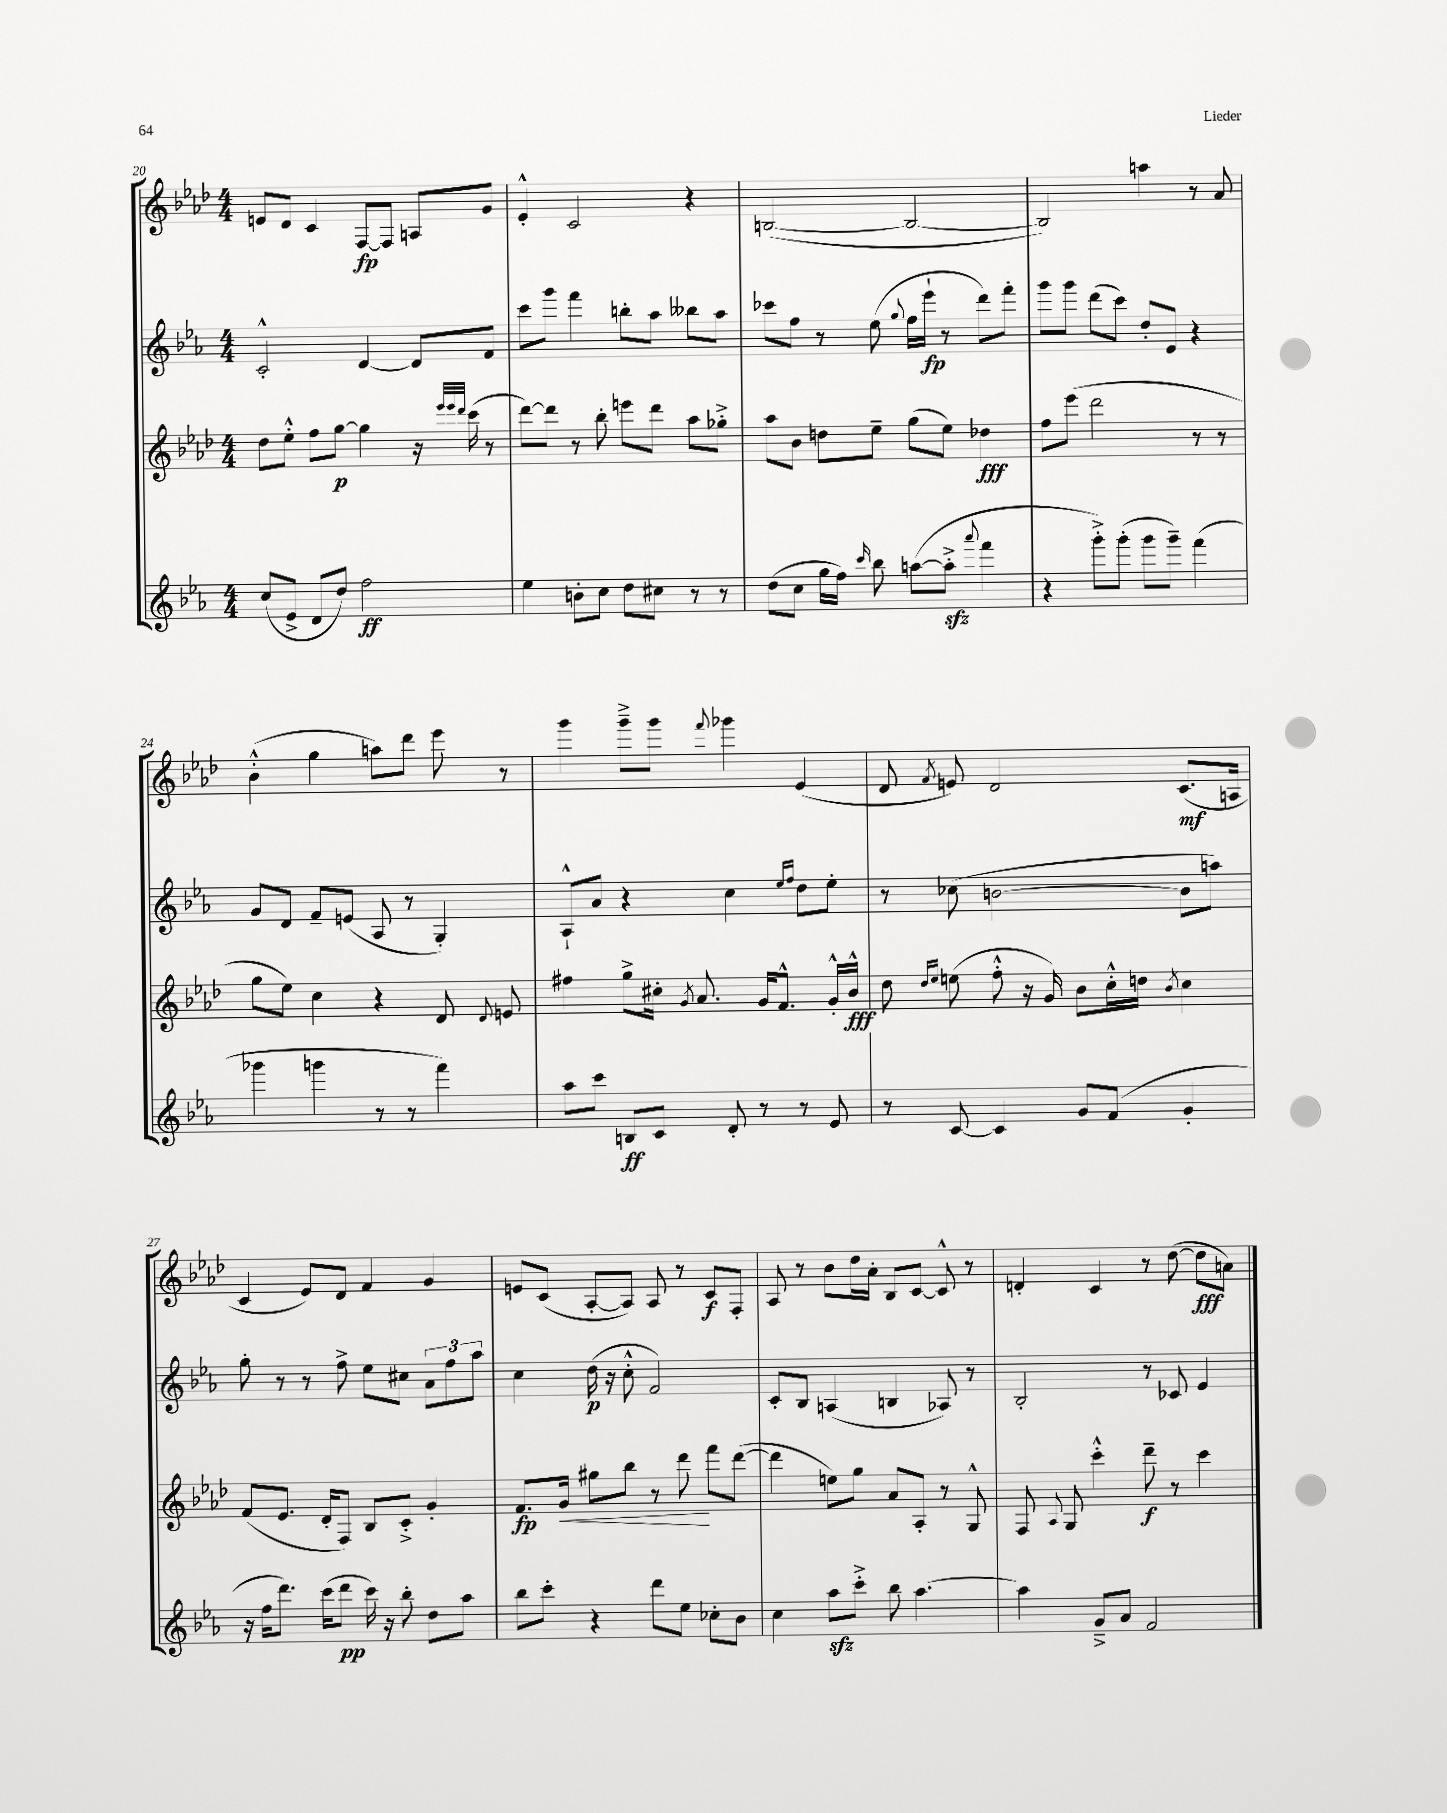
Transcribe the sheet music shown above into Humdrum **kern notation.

**kern	**dynam	**kern	**dynam	**kern	**dynam	**kern	**dynam
*part4	*part4	*part3	*part3	*part2	*part2	*part1	*part1
*staff4	*staff4	*staff3	*staff3	*staff2	*staff2	*staff1	*staff1
*clefG2	*	*clefG2	*	*clefG2	*	*clefG2	*
*k[b-e-a-]	*	*k[b-e-a-d-]	*	*k[b-e-a-]	*	*k[b-e-a-d-]	*
*M4/4	*	*M4/4	*	*M4/4	*	*M4/4	*
=20	=20	=20	=20	=20	=20	=20	=20
(8cc/L	.	8dd-\L	.	2c'^^/	.	8en/L	.
8e-^/J	.	8ee-'^^\J	.	.	.	8d-/J	.
8d/L	.	8ff\L	.	.	.	4c/	.
8dd/J)	.	[8gg\J	p	.	.	.	.
2ff\	ff	4gg\]	.	[4d/	.	[8F/L	fp
.	.	.	.	.	.	8F/J]	.
.	.	16r	.	8d/L]	.	8An/L	.
.	.	32qqeee-/LLL	.	.	.	.	.
.	.	32qqeee-/	.	.	.	.	.
.	.	32qqddd-/JJJ	.	.	.	.	.
.	.	(16ccc\	.	.	.	.	.
.	.	8r	.	8f/J	.	8g/J	.
=21	=21	=21	=21	=21	=21	=21	=21
4ee-\	.	[8ddd-\L)	.	8ccc\L	.	4e-'^^/	.
.	.	8ddd-\J]	.	8ggg\J	.	.	.
8bn'\L	.	8r	.	4fff\	.	2c/	.
8cc\J	.	8bb-'\	.	.	.	.	.
8dd\L	.	8eeen\L	.	8bbn'\L	.	.	.
8cc#X\J	.	8ddd-\J	.	8aa-\J	.	.	.
8r	.	8aa-\L	.	8bb--X\L	.	4r	.
8r	.	8gg-X'^\J	.	8aa-\J	.	.	.
=22	=22	=22	=22	=22	=22	=22	=22
(8dd\L	.	8aa-\L	.	8ccc-X\L	.	([2Bn/	.
8cc\J	.	8b-\J	.	8ff\J	.	.	.
16gg\LL	.	8ddn\L	.	8r	.	.	.
16ff\JJ)	.	.	.	.	.	.	.
16qqccc/	.	.	.	.	.	.	.
8bb-\	.	8ee-~\J	.	(8ee-\	.	.	.
.	.	.	.	8qqgg/	.	.	.
([8aan\L	.	(8gg\L	.	16ff\LL	.	2B/_	.
.	.	.	.	16eee-`\JJ	fp	.	.
8aazz'^\J]	.	8ee-\J)	.	8r	.	.	.
8qqaaa-/	.	.	.	.	.	.	.
4fff\	.	4dd-X\	fff	8ddd\L)	.	.	.
.	.	.	.	8fff'\J	.	.	.
=23	=23	=23	=23	=23	=23	=23	=23
4r	.	8ff\L	.	8ggg\L	.	2B/])	.
.	.	(8eee-\J	.	8ggg\J	.	.	.
8ggg'^\L)	.	2ddd-\	.	(8ddd\L	.	.	.
(8ggg'\J	.	.	.	8ccc\J)	.	.	.
8ggg\L	.	.	.	8dd'/L	.	4aan\	.
8ggg~\J)	.	.	.	8e-/J	.	.	.
(4fff\	.	8r	.	4r	.	8r	.
.	.	8r	.	.	.	8a-/	.
!!LO:LB:g=z
=24	=24	=24	=24	=24	=24	=24	=24
4ggg-X\	.	8gg\L	.	8g/L	.	(4b-'^^\	.
.	.	8ee-\J)	.	8d/J	.	.	.
4gggn\	.	4cc\	.	8f~/L	.	4gg\	.
.	.	.	.	(8en/J	.	.	.
8r	.	4r	.	8A-/	.	8aan\L)	.
8r	.	.	.	8r	.	8ddd-\J	.
4fff\)	.	8d-/	.	4G'/)	.	8eee-\	.
.	.	8qqd-/	.	.	.	.	.
.	.	8en/	.	.	.	8r	.
=25	=25	=25	=25	=25	=25	=25	=25
8aa-\L	.	4ff#X\	.	8A-`^^/L	.	4ggg\	.
8ccc\J	.	.	.	8a-/J	.	.	.
8Bn/L	ff	8gg^\L	.	4r	.	8ggg~^\L	.
8c/J	.	16cc#X'\Jk	.	.	.	8ggg\J	.
.	.	8qg/	.	.	.	.	.
.	.	8.a-/	.	.	.	.	.
.	.	.	.	.	.	8qqfff/	.
8d'/	.	.	.	4cc\	.	4ggg-X\	.
8r	.	16g/KL	.	.	.	.	.
.	.	8.f^^/J	.	.	.	.	.
.	.	.	.	16qqee-/LL	.	.	.
.	.	.	.	16qqff/JJ	.	.	.
8r	.	.	.	8dd\L	.	(4e-/	.
8e-/	.	16g'^^/LL	.	8ee-'\J	.	.	.
.	.	16b-^^/JJ	fff	.	.	.	.
=26	=26	=26	=26	=26	=26	=26	=26
8r	.	8dd-\	.	8r	.	8d-/	.
.	.	16qqdd-/LL	.	.	.	.	.
.	.	16qqee-/JJ	.	.	.	8qf/	.
[8c/	.	(8een\	.	(8cc-X\	.	8en/)	.
4c/]	.	8ff'^^\	.	[2bn\	.	2d-/	.
.	.	16r	.	.	.	.	.
.	.	16g/)	.	.	.	.	.
8g/L	.	8b-\L	.	.	.	.	.
(8f/J	.	16cc'^^\L	.	.	.	.	.
.	.	16ddn\JJ	.	.	.	.	.
.	.	8qb-/	.	.	.	.	.
4g'/	.	4cc\	.	8b\L]	.	(8.c/L	mf
.	.	.	.	8aan\J)	.	.	.
.	.	.	.	.	.	16An/Jk	.
!!LO:LB:g=z
=27	=27	=27	=27	=27	=27	=27	=27
16r	.	(8f/L	.	8gg'\	.	4c/	.
16ff\KL	.	.	.	.	.	.	.
8.ddd\J)	.	8.e-/J	.	8r	.	.	.
.	.	.	.	8r	.	8e-/L)	.
(16ccc\KL	.	16d-'/KL	.	.	.	.	.
8ddd\J	pp	8F/J)	.	8ff^\	.	8d-/J	.
16ccc\)	.	8B-/L	.	8ee-\L	.	4f/	.
16r	.	.	.	.	.	.	.
8bb-'\	.	8c'^/J	.	8cc#X\J	.	.	.
8dd\L	.	4g'/	.	12a-\L	.	4g/	.
.	.	.	.	12ff\	.	.	.
8aa-\J	.	.	.	.	.	.	.
.	.	.	.	12aa-\J	.	.	.
=28	=28	=28	=28	=28	=28	=28	=28
8bb-\L	.	8.f/L	fp	4cc\	.	8en/L	.
8ccc'\J	.	.	.	.	.	(8c/J	.
!	!	!	!LO:HP:b	!	!	!	!
.	.	16g/Jk	<	.	.	.	.
4r	.	8gg#X\L	.	(16dd\	p	[8A-'/L	.
.	.	.	.	16r	.	.	.
.	.	8bb-\J	.	8cc'^^\	.	8A-/J])	.
8ddd\L	.	8r	.	2f/)	.	8A-/	.
8ee-\J	.	8ddd-\	.	.	.	8r	.
8cc-X'\L	.	8fff\L	[	.	.	8c/L	f
8b-\J	.	([8ddd-\J	.	.	.	8F'/J	.
=29	=29	=29	=29	=29	=29	=29	=29
4cc\	.	4ddd-\]	.	8c'/L	.	8A-/	.
.	.	.	.	8B-/J	.	8r	.
8aa-zz\L	.	8een\L)	.	(4An/	.	8b-\L	.
8ccc'^\J	.	8gg\J	.	.	.	16dd-\L	.
.	.	.	.	.	.	16a-'\JJ	.
8bb-\	.	8a-/L	.	4Bn/	.	8B-/L	.
[4.aa-\	.	8A-'/J	.	.	.	[8c/J	.
.	.	8r	.	8A-X/)	.	8c^^/]	.
.	.	8G^^/	.	8r	.	8r	.
=30	=30	=30	=30	=30	=30	=30	=30
4aa-\]	.	8F/	.	2B-'/	.	4dn'/	.
.	.	8qqA-/	.	.	.	.	.
.	.	8G/	.	.	.	.	.
8g~^/L	.	4ccc'^^\	.	.	.	4c/	.
8a-/J	.	.	.	.	.	.	.
2f/	.	8ddd-~\	f	8r	.	8r	.
.	.	8r	.	8c-X/	.	([8dd-\	.
.	.	4ccc\	.	4e-/	.	8dd-\L]	fff
.	.	.	.	.	.	8an\J)	.
==	==	==	==	==	==	==	==
*-	*-	*-	*-	*-	*-	*-	*-
